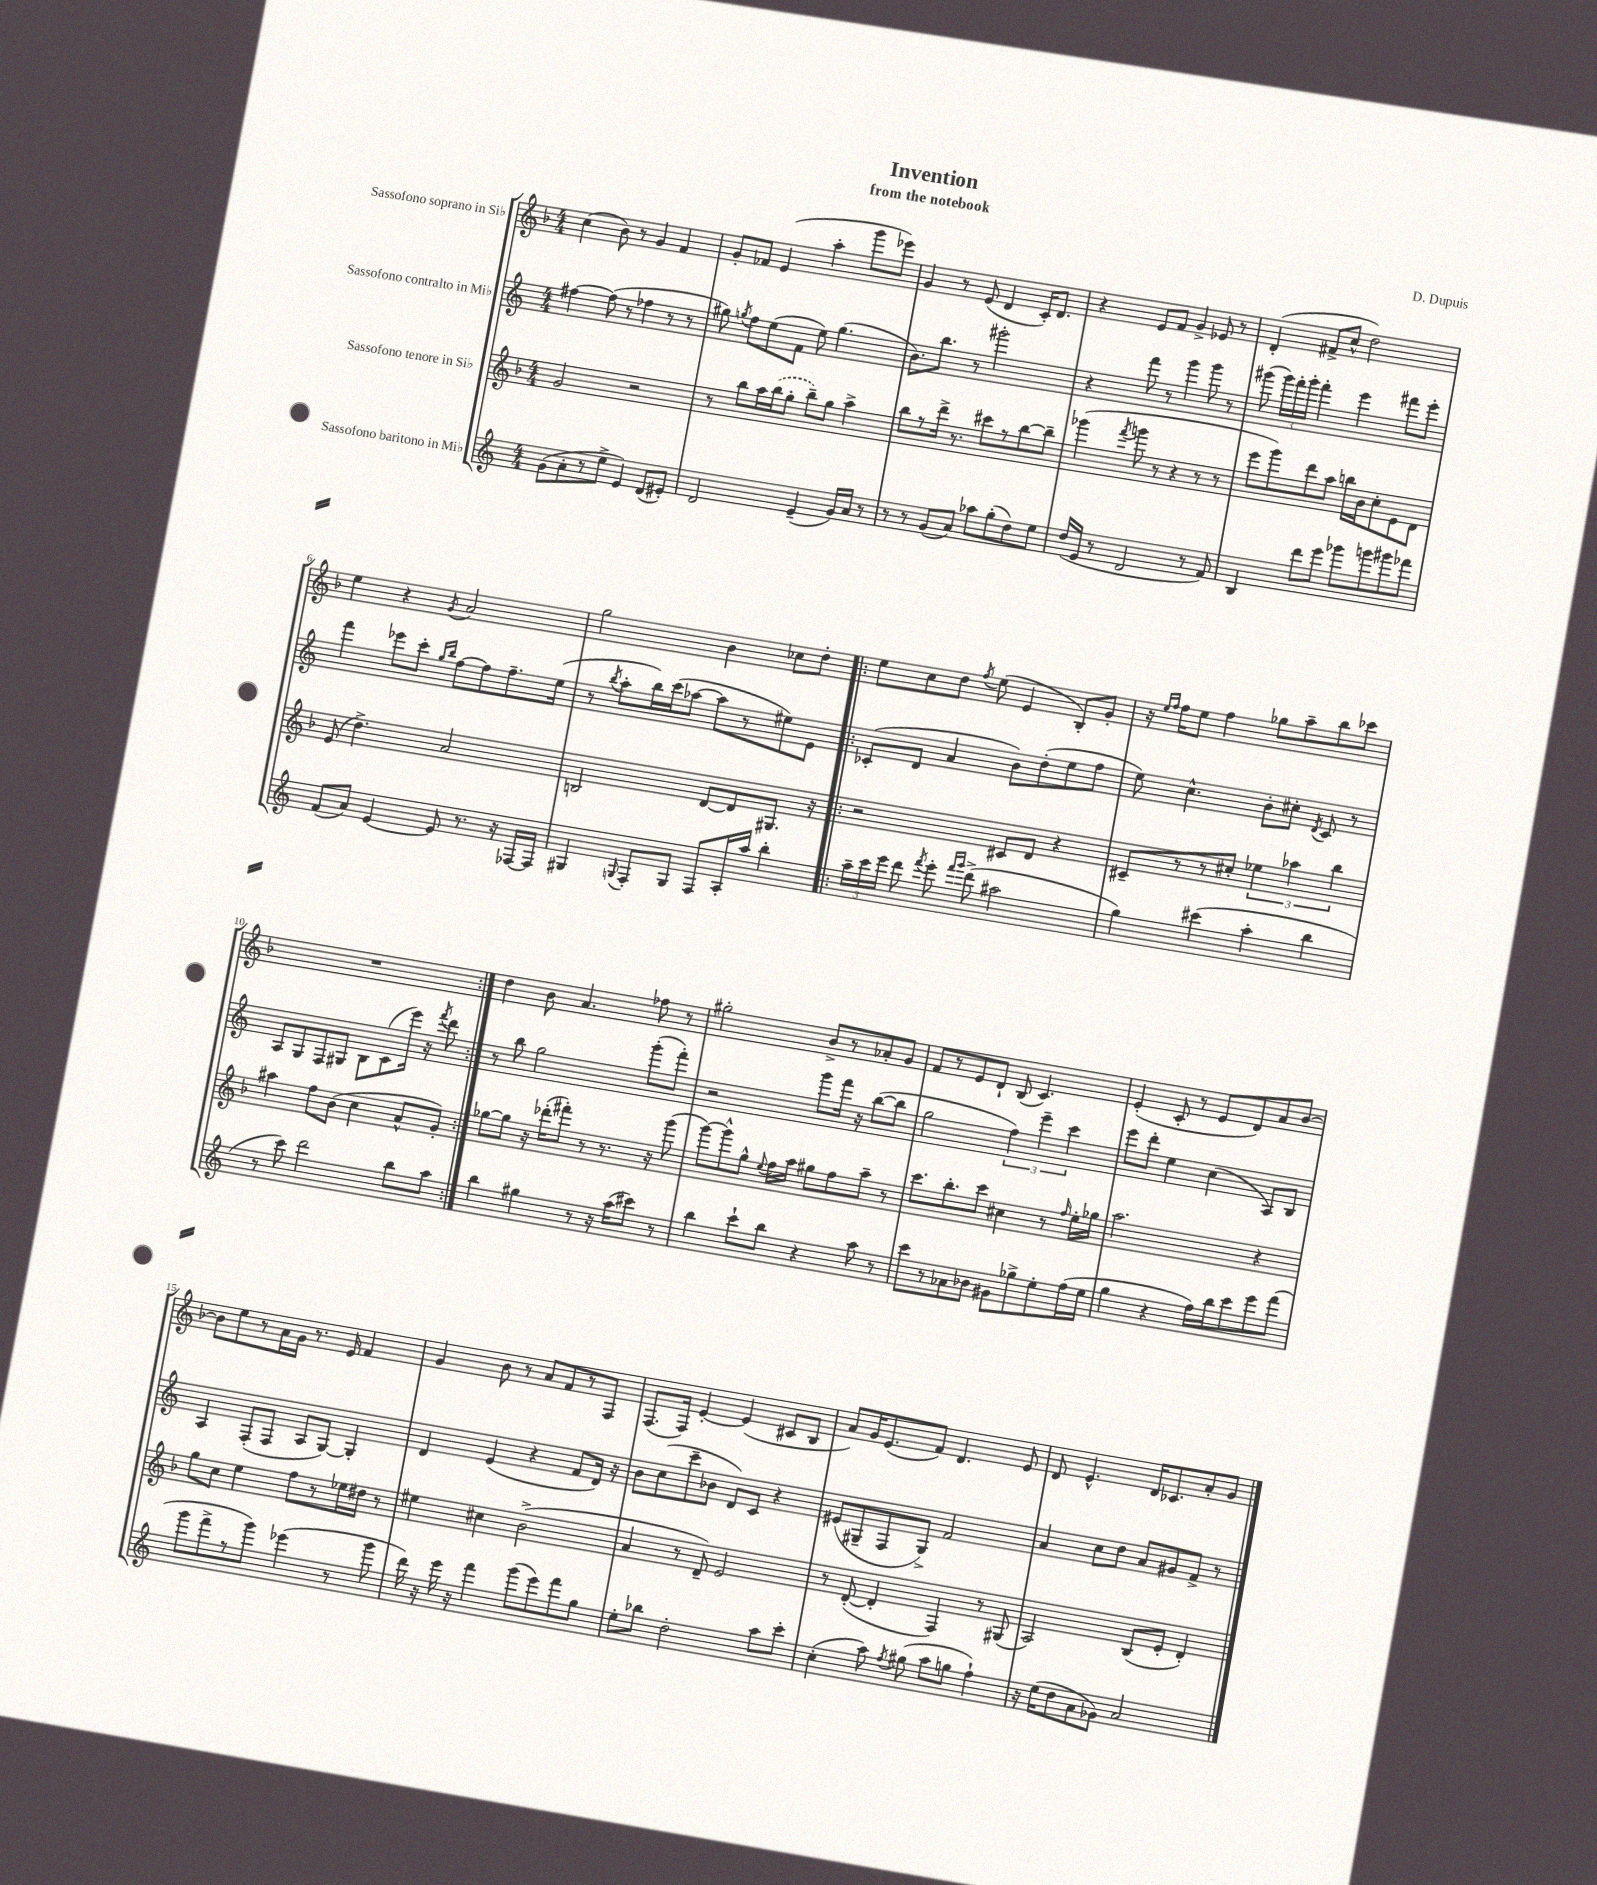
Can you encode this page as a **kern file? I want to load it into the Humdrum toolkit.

**kern	**kern	**kern	**kern
*staff4	*staff3	*staff2	*staff1
*clefG2	*clefG2	*clefG2	*clefG2
*k[]	*k[b-]	*k[]	*k[b-]
*M4/4	*M4/4	*M4/4	*M4/4
(8g	2g	[4ff#	(4cc
8a'	.	.	.
8r	.	(8ff#]	8b-)
8ee^	.	8r	8r
4e)	2r	4ff-	4g
(8d	.	8r	4f
8e#')	.	8r	.
=	=	=	=
2d	8r	8gg#)	8g'
.	.	8qgg	.
.	8bb-	8ff	8f-
.	16aa	(8ee	(4e
.	(16bb-	.	.
.	8gg'	8f	.
(4e~	8bb-~)	8ee)	4aa'
.	8gg	(4.gg	.
16g)	4aa^	.	8ggg
16a	.	.	.
8r	.	.	8eee-)
=	=	=	=
8r	8bb-	8.b)	4g
8r	8r	.	.
.	.	8.bb	.
(8g	16ddd^	.	8r
.	8.r	.	.
8a)	.	8r	(8e
8aa-	8ccc#	2ggg#'	4d
(8gg'	8r	.	.
8dd)	[8bb-	.	16c')
.	.	.	8.d
8ee	8bb-~]	.	.
=	=	=	=
(16dd	(4ggg-	4r	4r
16e	.	.	.
8r	.	.	.
.	8qfff	.	.
2d	8ggg	8fff	8e
.	8r	8r	8f
.	4r	4ggg	4g^
8r	8r	8ggg	8e-
8f)	8r	8r	8r
=	=	=	=
4B	8eee	(8ggg#	(4d'
.	8ggg)	24ggg#)	.
.	.	24fff'	.
.	.	24ggg#'	.
8ddd	8ddd	4fff'	8f#^
8eee	8aa	.	8cc^^
8ggg-	16bb	4eee	2dd)
.	16b-	.	.
8ggg	8cc'	.	.
8ggg#	8e	8fff#	.
8fff-	8d	8eee'	.
=	=	=	=
(8f	(8e	4fff	4ee
8a)	4.dd^)	.	.
[4e	.	8eee-	4r
.	.	8ccc'	.
.	.	16qqgg	.
.	.	16qqbb	8qg
8e]	2a	[8ff	2a
8.r	.	8ff]	.
.	.	8.ff~	.
16r	.	.	.
[16F-	.	.	.
16F-]	.	(16ee	.
=	=	=	=
4G#	2B	8r	2gg
.	.	8qbb	.
.	.	8aa'	.
8qqG	.	.	.
8F'	.	16bb)	.
.	.	(16ccc	.
8G	.	[8aa-	.
8F	[8d	8aa-]	4b-
16A'	8d]	8r	.
16aa	.	.	.
4bb'	8.G#	8ee#)	8cc-
.	.	8e	8dd'
.	16r	.	.
=!|:	=!|:	=!|:	=!|:
24aa~	2r	(8c-'	8ee
24ccc	.	.	.
24eee	.	.	.
8ddd	.	8d	8cc
8qfff	.	.	.
8eee'	.	4a	8dd
16qqfff	.	.	.
16qqggg	.	.	8qff
(8ddd^	.	.	(8ee
2aa#	8c#	8b)	4e
.	8d	(8dd'	.
.	4r	8ee	8B-')
.	.	8ff	8g'
=	=	=	=
4gg)	8c#~	8ee)	16r
.	.	.	16qqee
.	.	.	16qqff
.	.	.	16ff
.	8r	4.cc^^	8ee
(4ccc#	8r	.	4ff
.	8cc#'	.	.
4aa'	6ee-	8b'	8gg-
.	.	8cc#'	8aa~
.	6aa-	.	.
.	.	8qd	.
4bb	.	8c	8bb-
.	6bb-	.	.
.	.	8r	8ccc-
=	=	=	=
8r	4aa#	8A	1r
8ccc)	.	8G	.
2ddd	8ff	8F	.
.	(8b-	8G#	.
.	4cc	8B	.
.	.	(8c	.
8bb	8a^^	16eee)	.
.	.	16r	.
.	.	8qfff	.
8aa	8g')	8ddd	.
=:|!	=:|!	=:|!	=:|!
4bb	[8gg-	8r	4dd
.	8gg-]	8bb	.
4gg#	16r	2gg	8b-
.	(16ddd-'	.	.
.	8fff#')	.	4.a
8r	8r	.	.
16r	8.r	.	.
(16aa	.	.	.
8ccc#)	.	(8ggg'	8ff-
.	16r	.	.
8r	(8ggg	8fff')	8r
=	=	=	=
4bb	[8ggg)	2r	2gg#'
.	8ggg^^]	.	.
8ccc`	8gg^^	.	.
.	8qqee	.	.
8bb	16ff	.	.
.	16aa	.	.
4r	8gg#	8ggg	8b-^
.	8ff	16fff	8r
.	.	16r	.
8aa	8aa~	([8bb	8a-'
8r	8r	8bb]	8g
=	=	=	=
8ccc	8.ccc	2gg	8f
8r	.	.	8r
.	8.bb-'	.	.
8a-	.	.	8e
8b-	8ccc	.	8d`
8g#	4cc#	6ff)	(8B-
8gg-^	.	.	4.c)
.	.	6eee~	.
8ee'	8r	.	.
.	.	6ccc	.
.	16qqff	.	.
(16ff	16ee'	.	.
16ee	16gg-	.	.
=	=	=	=
4gg	2.aa	8eee	(4e'
.	.	8ddd'	.
4r	.	4ee	8c'
.	.	.	8r
16ff)	.	(4cc	8e
16bb	.	.	.
8ccc	.	.	8d)
8eee	4r	8A)	8a
(8fff	.	8B	[8b-
=	=	=	=
8ggg	8gg	4A	8b-]
8fff^	8cc	.	8ee
8r	4ee	(8F'	8r
8ggg)	.	8F	16a
.	.	.	16g
(4eee-	8ff	8A	8.r
.	8r	[8G)	.
.	.	.	16e
8r	16ee-	4G']	4f
.	16dd#	.	.
8ggg	8r	.	.
=	=	=	=
16ddd)	4ee#	4d	4g
16r	.	.	.
16eee	.	.	.
16r	.	.	.
4fff	4cc#	(4e	8b-
.	.	.	8r
(8ggg	(2b-^	4r	8a
8eee)	.	.	8f
8fff	.	8f	8r
8gg	.	16d)	8F
.	.	16r	.
=	=	=	=
8ee'	4a	8b	(8.F
8bb-	.	(8cc	.
.	.	.	16F)
2dd'	8r	8ccc~	[4e'
.	8d~)	8b-	.
.	2e	8d)	(4e]
.	.	8c	.
8aa	.	4r	8c#
8ccc'	.	.	8B-
=	=	=	=
(4cc'	8r	(8e#	8a)
.	([8d'	8G#~	16g
.	.	.	(8.e
8aa)	4d']	8F	.
8qff	.	.	.
(8gg#	.	8G#^)	8f)
8aa	4F)	2f	4.d
8gg	.	.	.
4ff`)	8r	.	.
.	(8G#	.	8e
=	=	=	=
16r	2A)	4a	8d
(16ee	.	.	.
8dd	.	.	4.e^^
8a	.	8cc	.
8g-)	.	8dd	.
2a	(8B-	8a	16d
.	.	.	8.c-
.	8e'	8g#	.
.	4d')	8f^	8a'
.	.	8r	8g
==	==	==	==
*-	*-	*-	*-
